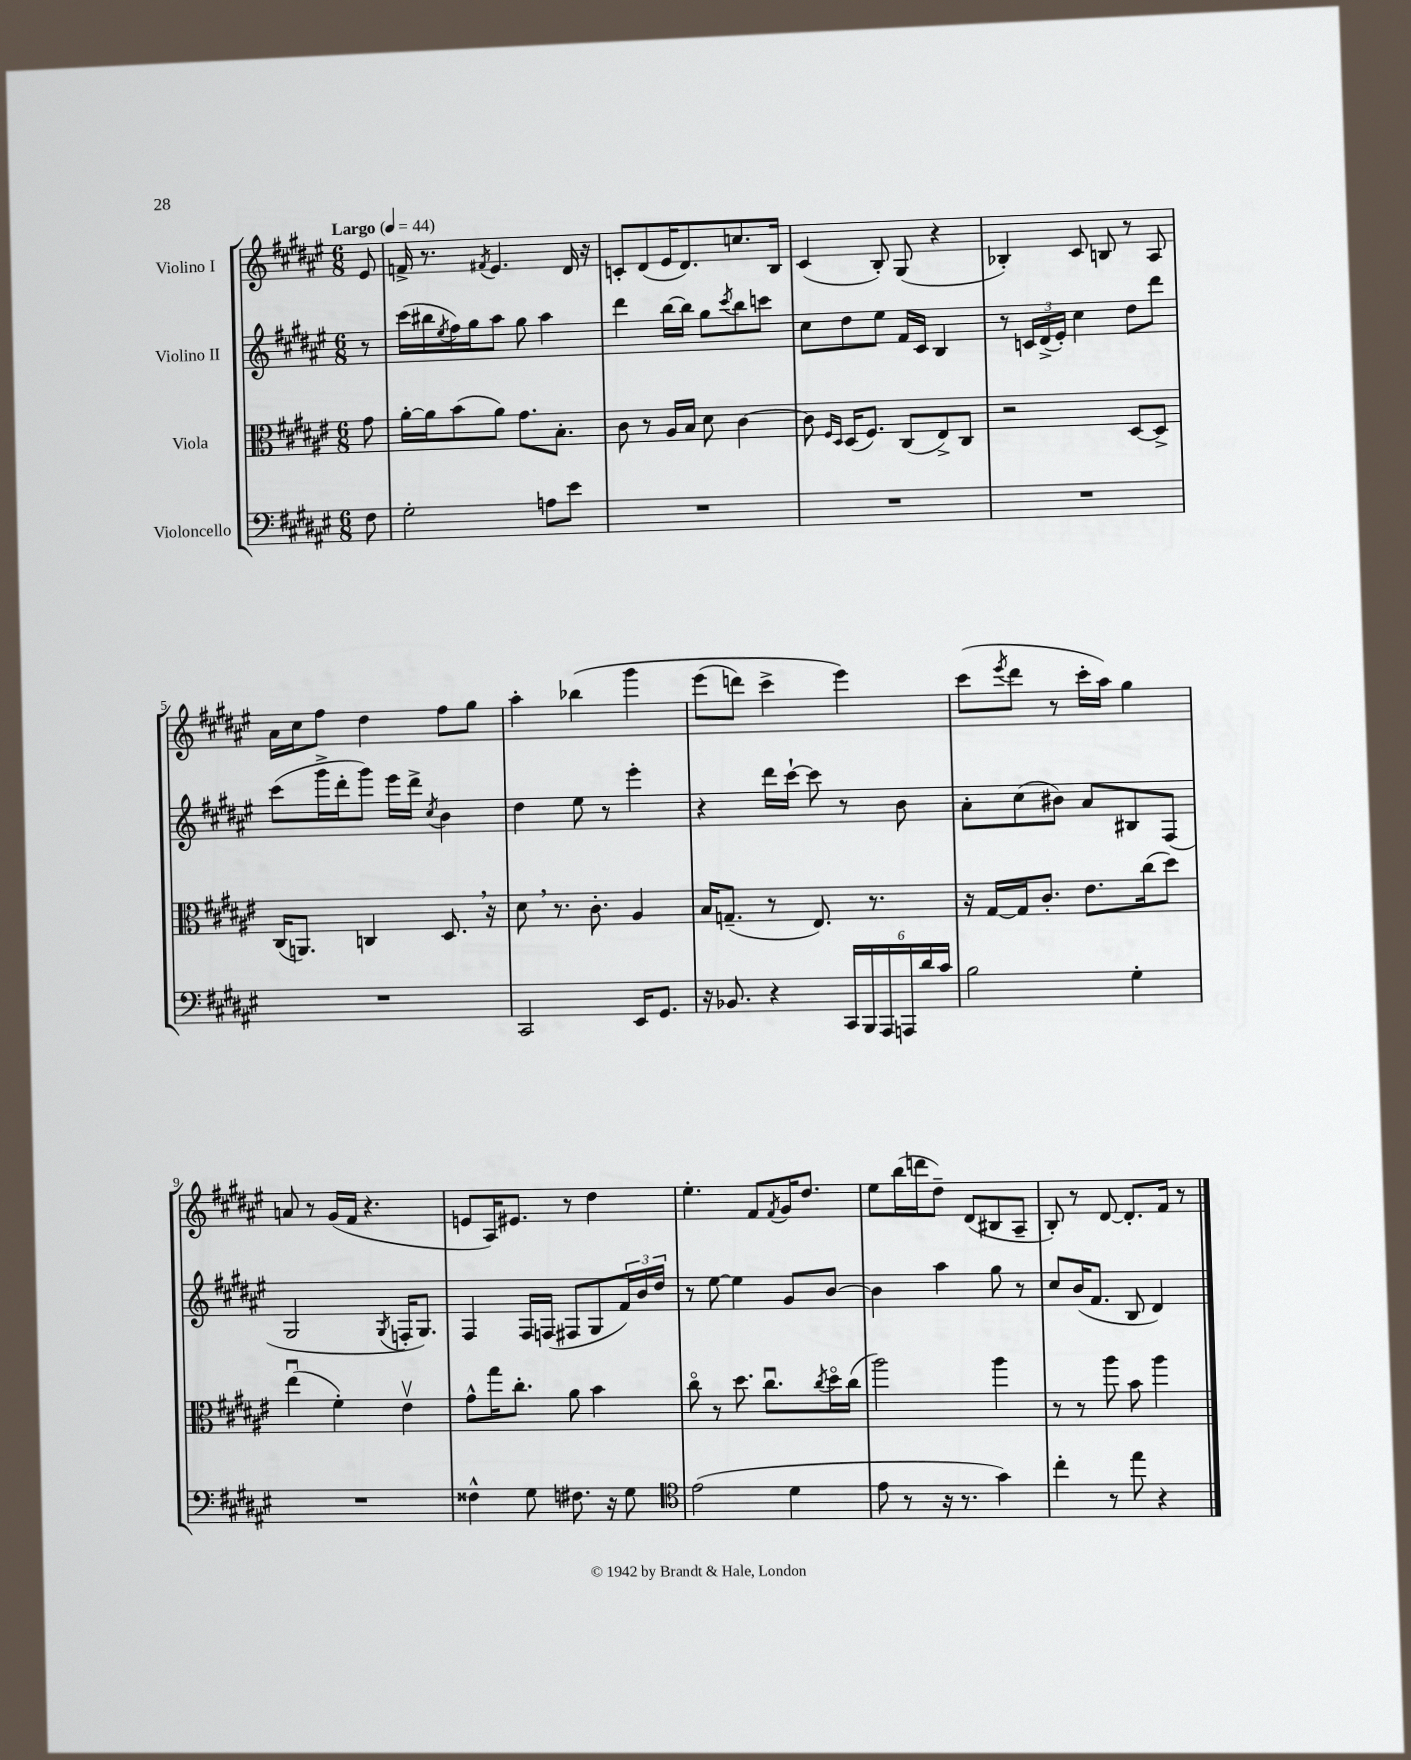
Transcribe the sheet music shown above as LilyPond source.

<<
\new StaffGroup <<
\new Staff = "s0" \with { instrumentName = "Violino I" } {
    \clef treble \key fis \major \numericTimeSignature \time 6/8 \partial 8 \tempo "Largo" 4 = 44
    eis'8 |
    f'16-> r8. \acciaccatura { fis'8 } eis'4. dis'16 r16 |
    c'8-. dis'8( eis'16 dis'8.) c''8. b16 |
    cis'4( b8-.) gis8( r4 |
    bes4-.) cis'8 b8 r8 ais8 |
    ais'16 cis''16 fis''8 dis''4 fis''8 gis''8 |
    ais''4-. bes''4\( gis'''4 |
    eis'''8( d'''8) cis'''4-> eis'''4\) |
    cis'''8( \acciaccatura { eis'''8 } dis'''8 r8 cis'''16-. ais''16) gis''4 |
    a'8 r8 gis'16( fis'16 r4. |
    e'8 ais16) eis'8. r8 dis''4 |
    eis''4.-. fis'8 \acciaccatura { fis'8 } gis'16 dis''8. |
    eis''8 b''16( d'''16 dis''8--) dis'8( bis8 ais8-- |
    b8-.) r8 dis'8~ dis'8.-. fis'16 r8 \bar "|." |
}
\new Staff = "s1" \with { instrumentName = "Violino II" } {
    \clef treble \key fis \major \numericTimeSignature \time 6/8 \partial 8
    r8 |
    cis'''16( bis''16 \acciaccatura { eis''8 } fis''16) gis''16 ais''8 gis''8 ais''4 |
    dis'''4 b''16~ b''16 gis''8 \acciaccatura { cis'''8 } b''8 c'''8 |
    cis''8 dis''8 eis''8 fis'16 cis'16 b4 |
    r8 \tuplet 3/2 { c'16 dis'16->( eis'16-.) } cis''4 dis''8 dis'''8 |
    cis'''8( gis'''16-> dis'''16-. gis'''8) eis'''16 dis'''16-> \acciaccatura { cis''8 } b'4 |
    dis''4 eis''8 r8 eis'''4-. |
    r4 dis'''16 cis'''16~-! cis'''8 r8 b'8 |
    ais'8-. cis''8( bis'8) ais'8 bis8 fis8( |
    gis2 \acciaccatura { gis8 } f16-. gis8.) |
    fis4 fis16 f16( fis8 gis8 \tuplet 3/2 { fis'16) b'16 dis''16 } |
    r8 eis''8~ eis''4 gis'8 b'8~ |
    b'4 ais''4 gis''8 r8 |
    cis''8 b'16( fis'8. b8 dis'4) \bar "|." |
}
\new Staff = "s2" \with { instrumentName = "Viola" } {
    \clef alto \key fis \major \numericTimeSignature \time 6/8 \partial 8
    gis'8 |
    ais'16~-. ais'16 b'8( ais'8) gis'8. b8.-. |
    cis'8 r8 ais16 b16 dis'8 cis'4~ |
    cis'8 \grace { fis16 dis16 } dis16( fis8.) cis8( eis8->) cis8 |
    r2 dis8~ dis8-> |
    cis16( a,8.) c4 dis8. \breathe r16 |
    dis'8 \breathe r8. cis'8.-. ais4 |
    b16 g8.--( r8 eis8.) r8. |
    r16 gis16~ gis16 cis'8.-. eis'8. cis''16( dis''8) |
    eis''4\downbow( fis'4-.) eis'4\upbow |
    gis'8-^ gis''16 cis''8.-. ais'8 b'4 |
    cis''8\flageolet r8 dis''8. cis''8.\downbow \acciaccatura { cis''8 } dis''16\flageolet cis''16( |
    ais''2) ais''4 |
    r8 r8 ais''8 b'8 ais''4 \bar "|." |
}
\new Staff = "s3" \with { instrumentName = "Violoncello" } {
    \clef bass \key fis \major \numericTimeSignature \time 6/8 \partial 8
    fis8 |
    gis2-. a8 eis'8 |
    R2. |
    R2. |
    R2. |
    R2. |
    cis,2 eis,16 gis,8. |
    r16 bes,8. r4 \tuplet 6/4 { cis,16 b,,16 ais,,16 a,,16 dis'16 cis'16 } |
    b2 gis4-. |
    R2. |
    fisis4-^ gis8 fis8. r16 gis8 |
    \clef tenor eis'2( dis'4 |
    eis'8 r8 r16 r8. gis'4) |
    cis''4-. r8 eis''8 r4 \bar "|." |
}
>>
>>
